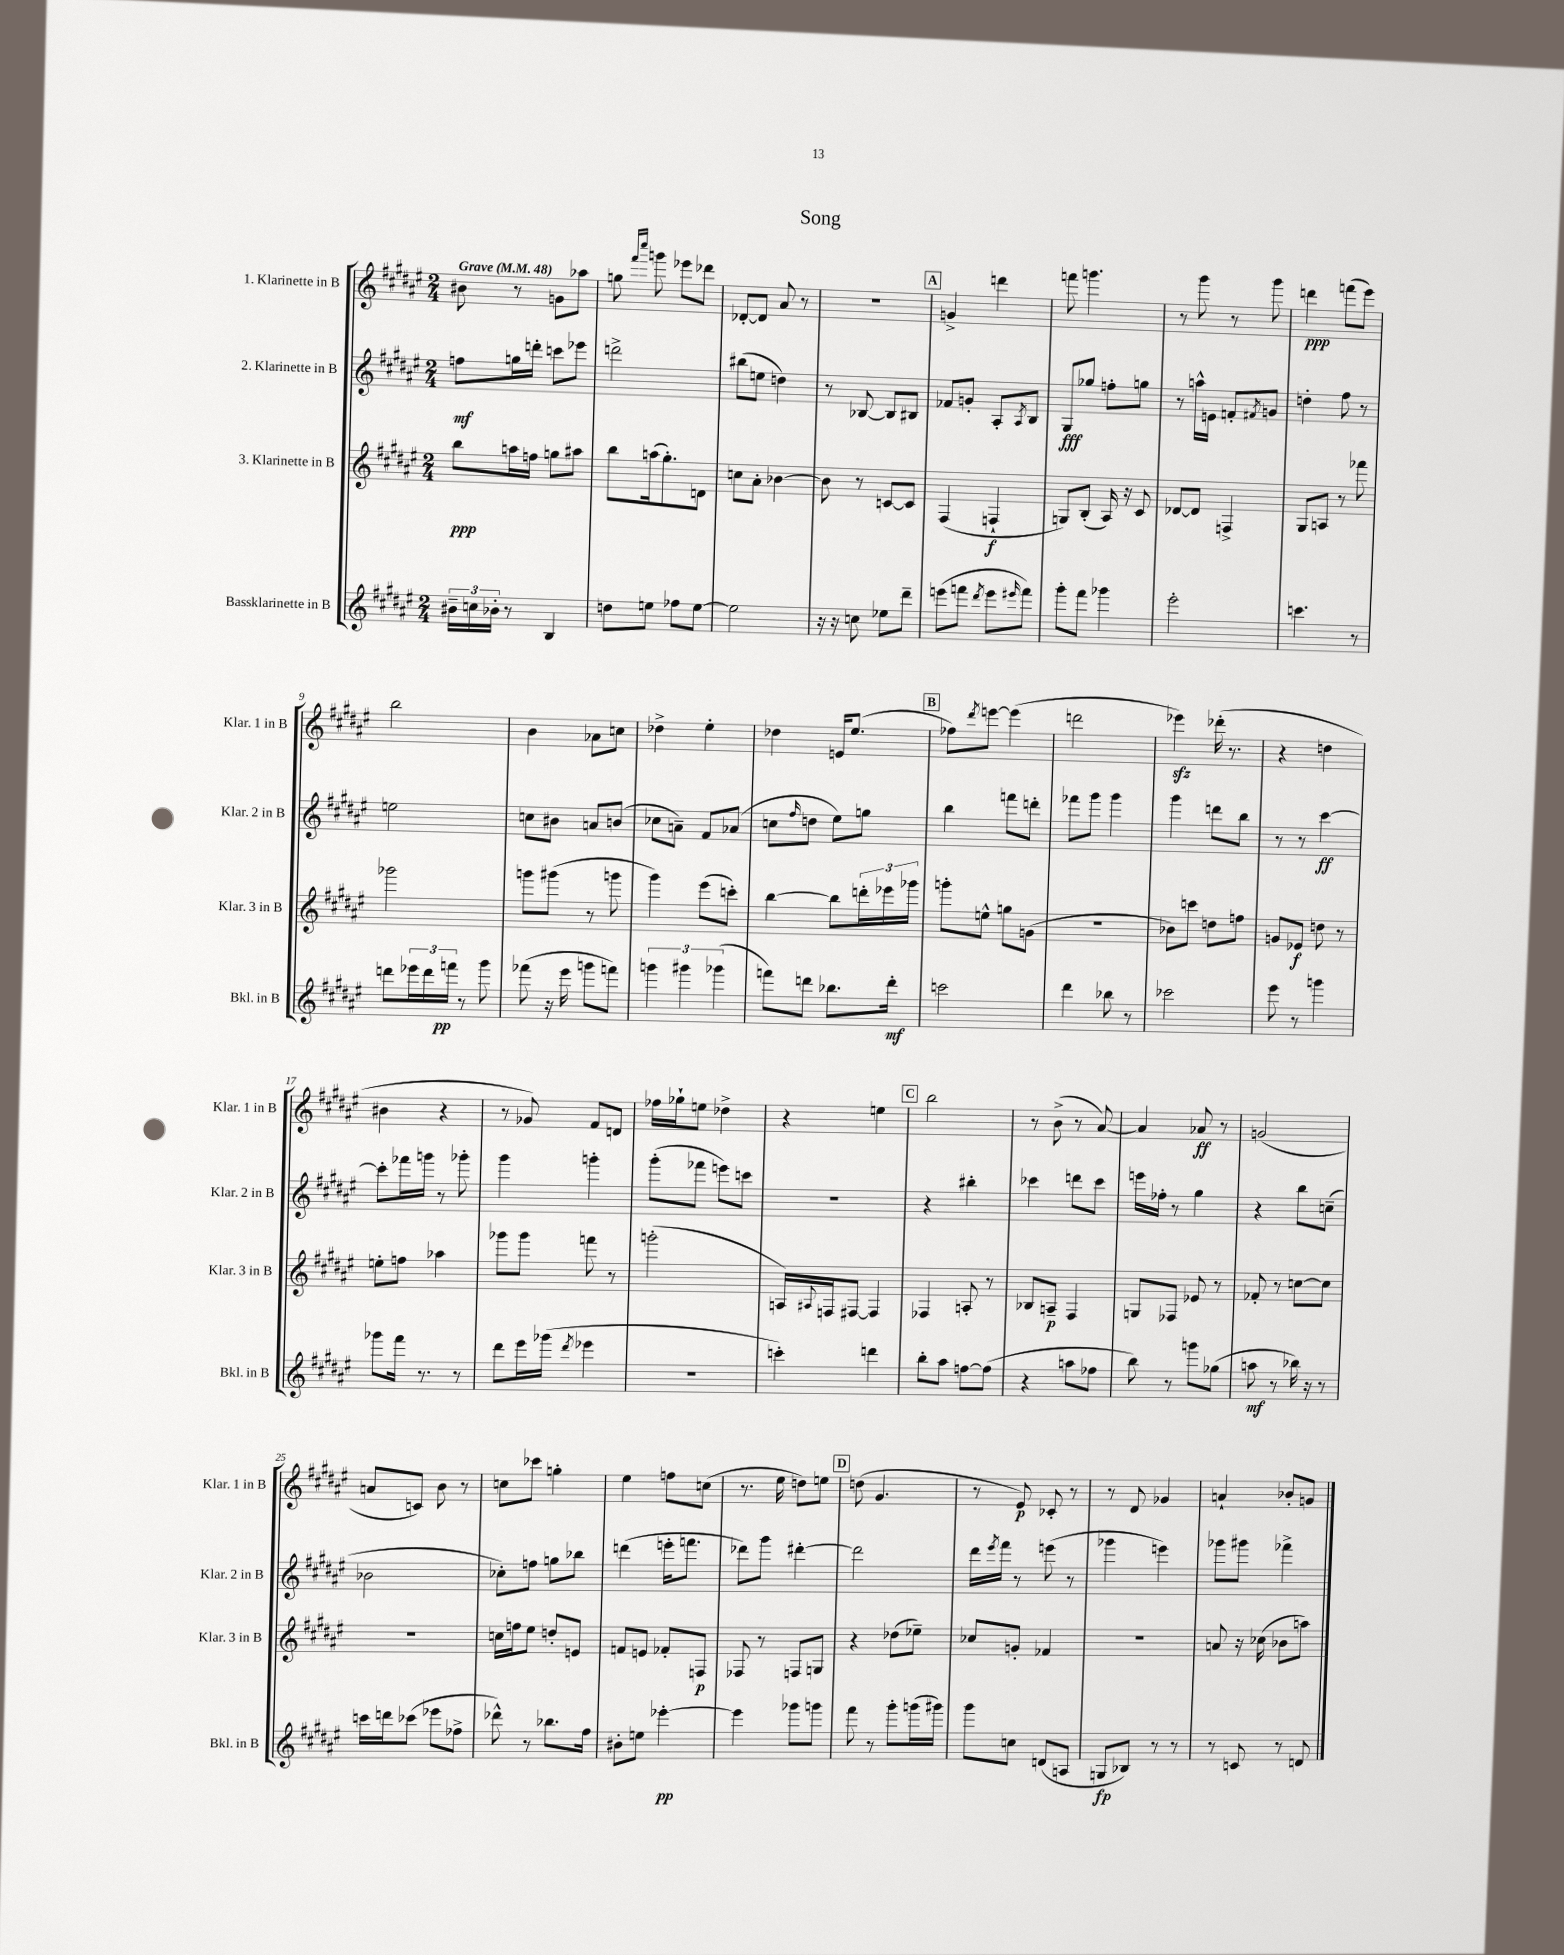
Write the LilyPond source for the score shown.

\header { title = "Song" }
<<
\new StaffGroup <<
\new Staff = "s0" \with { instrumentName = "1. Klarinette in B" shortInstrumentName = "Klar. 1 in B" } {
    \clef treble \key fis \major \numericTimeSignature \time 2/4 \tempo "Grave" 4 = 48
    bis'8 r8 g'8 aes''8 |
    g''8 \grace { fis'''16 cis''''16 } g'''8 ees'''8 des'''8 |
    des'8~-. des'8 ais'8 r8 |
    R2 |
    \mark \markup { \box "A" } g'4-> d'''4 |
    f'''8 g'''4. |
    r8 gis'''8 r8 gis'''8 |
    d'''4\ppp f'''8( eis'''8) |
    b''2 |
    b'4 aes'8 c''8 |
    des''4-> eis''4-. |
    des''4 e'16 eis''8.( |
    \mark \markup { \box "B" } fes''8) \acciaccatura { dis'''8 } e'''8~ e'''4( |
    d'''2 |
    ees'''4\sfz) des'''16-.( r8. |
    r4 d''4 |
    bis'4 r4 |
    r8 ges'8) fis'8 d'8 |
    fes''16 ges''16-! e''8 des''4-> |
    r4 e''4 |
    \mark \markup { \box "C" } b''2 |
    r8 b'8->( r8 ais'8~) |
    ais'4 aes'8\ff r8 |
    g'2( |
    a'8 c'8) b'8 r8 |
    c''8 ces'''8 g''4-. |
    eis''4 f''8 c''8( |
    r8. eis''16 d''8) e''8 |
    \mark \markup { \box "D" } d''8( gis'4. |
    r8 eis'8\p) ces'8-. r8 |
    r8 dis'8 ges'4 |
    a'4-! bes'8-. g'8 \bar "|." |
}
\new Staff = "s1" \with { instrumentName = "2. Klarinette in B" shortInstrumentName = "Klar. 2 in B" } {
    \clef treble \key fis \major \numericTimeSignature \time 2/4
    f''8\mf g''16 d'''16-. c'''8 ees'''8 |
    d'''2-> |
    bis''8( e''8 d''4) |
    r8 bes8~ bes8 bis8 |
    \mark \markup { \box "A" } fes'8 g'8-. ais8-. \acciaccatura { ais8 } b8 |
    gis8\fff ges''8 f''8-. g''8 |
    r8 a''16-^ e'16 f'8-. \acciaccatura { fis'8 } g'8 |
    d''4-. fis''8 r8 |
    e''2 |
    c''8 bis'8 a'8 b'8( |
    ces''8 a'8--) fis'8 aes'8( |
    c''8 \grace { fis''16 } d''8 eis''8) g''8 |
    \mark \markup { \box "B" } b''4 f'''8 d'''8-. |
    fes'''8 gis'''8 gis'''4 |
    gis'''4 d'''8 b''8 |
    r8 r8 cis'''4~\ff |
    cis'''8-. fes'''16 g'''16 r8 ges'''8-. |
    gis'''4 g'''4-. |
    gis'''8-.( fes'''8 e'''8) c'''8 |
    r2 |
    \mark \markup { \box "C" } r4 bis''4-. |
    ces'''4 d'''8 ces'''8 |
    e'''16 fes''16-. r8 gis''4 |
    r4 b''8 c''8--( |
    bes'2 |
    ces''8-.) f''8 g''8 bes''8 |
    d'''4( e'''16-. f'''8. |
    des'''8) gis'''8 dis'''4~-. |
    \mark \markup { \box "D" } dis'''2 |
    dis'''16 \acciaccatura { eis'''8 } fis'''16 r8 e'''8( r8 |
    ges'''4 e'''4) |
    ges'''8 gis'''8 fes'''4-> \bar "|." |
}
\new Staff = "s2" \with { instrumentName = "3. Klarinette in B" shortInstrumentName = "Klar. 3 in B" } {
    \clef treble \key fis \major \numericTimeSignature \time 2/4
    b''8\ppp a''16 f''16 g''8 ais''8 |
    b''8 a''16( gis''8.-.) d'8 |
    c''8 ais'8-. bes'4~ |
    bes'8 r8 c'8~ c'8 |
    \mark \markup { \box "A" } fis4( f4-!\f |
    g8) b8-.( ais16) r16 cis'8 |
    des'8~ des'8 f4-> |
    gis8 a8 r8 fes'''8 |
    ges'''2 |
    g'''8 gis'''8( r8 g'''8 |
    gis'''4) eis'''8( c'''8-.) |
    b''4~ b''8 \tuplet 3/2 { d'''16-. ees'''16 ges'''16 } |
    \mark \markup { \box "B" } g'''8-. e''8-^ g''8 g'8( |
    r2 |
    bes'8) c'''8 d''8 f''8 |
    g'8 ees'8\f d''8 r8 |
    e''8-. f''8 aes''4 |
    ges'''8 ges'''8 f'''8 r8 |
    g'''2-.( |
    a16) \appoggiatura { ais8 } f16 fis8~ fis4 |
    \mark \markup { \box "C" } fes4 a8-. r8 |
    bes8 a8--\p fis4 |
    g8 fes8 ees'8 r8 |
    fes'8-. r8 c''8~ c''8 |
    R2 |
    c''16 f''16 eis''8 d''8-. e'8 |
    f'8 e'8 fes'8-. f8\p |
    fes8 r8 f8 g8 |
    \mark \markup { \box "D" } r4 des''8( ees''8--) |
    ces''8 g'8-. fes'4 |
    r2 |
    a'8 r16 ces''16( bes'8 a''8) \bar "|." |
}
\new Staff = "s3" \with { instrumentName = "Bassklarinette in B" shortInstrumentName = "Bkl. in B" } {
    \clef treble \key fis \major \numericTimeSignature \time 2/4
    \tuplet 3/2 { bis'16-- c''16 bes'16-. } r8 b4 |
    d''8 e''8 fes''8 e''8~ |
    e''2 |
    r16 r16 c''8 ees''8 dis'''8-- |
    \mark \markup { \box "A" } e'''8( f'''8 \acciaccatura { dis'''8 } e'''8 \grace { eis'''16 } f'''8) |
    gis'''8-. fis'''8 ges'''4 |
    eis'''2-. |
    c'''4. r8 |
    d'''8 \tuplet 3/2 { ees'''16 d'''16 f'''16\pp } r8 gis'''8 |
    fes'''8( r16 eis'''16 g'''8 f'''8) |
    \tuplet 3/2 { g'''4 gis'''4 ges'''4( } |
    f'''8) d'''8 bes''8. d'''16-.\mf |
    \mark \markup { \box "B" } c'''2 |
    dis'''4 bes''8 r8 |
    ces'''2 |
    eis'''8 r8 g'''4 |
    ges'''8 fis'''16 r8. r8 |
    dis'''8 eis'''16 ges'''16( \acciaccatura { dis'''8 } ees'''4 |
    r2 |
    c'''4-.) d'''4 |
    \mark \markup { \box "C" } b''8-. ais''8 f''8~ f''8( |
    r4 a''8 fes''8 |
    b''8) r8 g'''8 ges''8( |
    a''8\mf r8 bes''16) r16 r8 |
    c'''16 d'''16 ces'''8( ees'''8 fes''8-> |
    des'''8-^) r8 bes''8. fis''16 |
    bis'8-. e''8 ees'''4~-.\pp |
    ees'''4 ges'''8 g'''8 |
    \mark \markup { \box "D" } fis'''8 r8 gis'''8-. g'''16( gis'''16) |
    gis'''8 c''8 d'8( a8 |
    g8\fp bes8) r8 r8 |
    r8 c'8 r8 d'8 \bar "|." |
}
>>
>>
